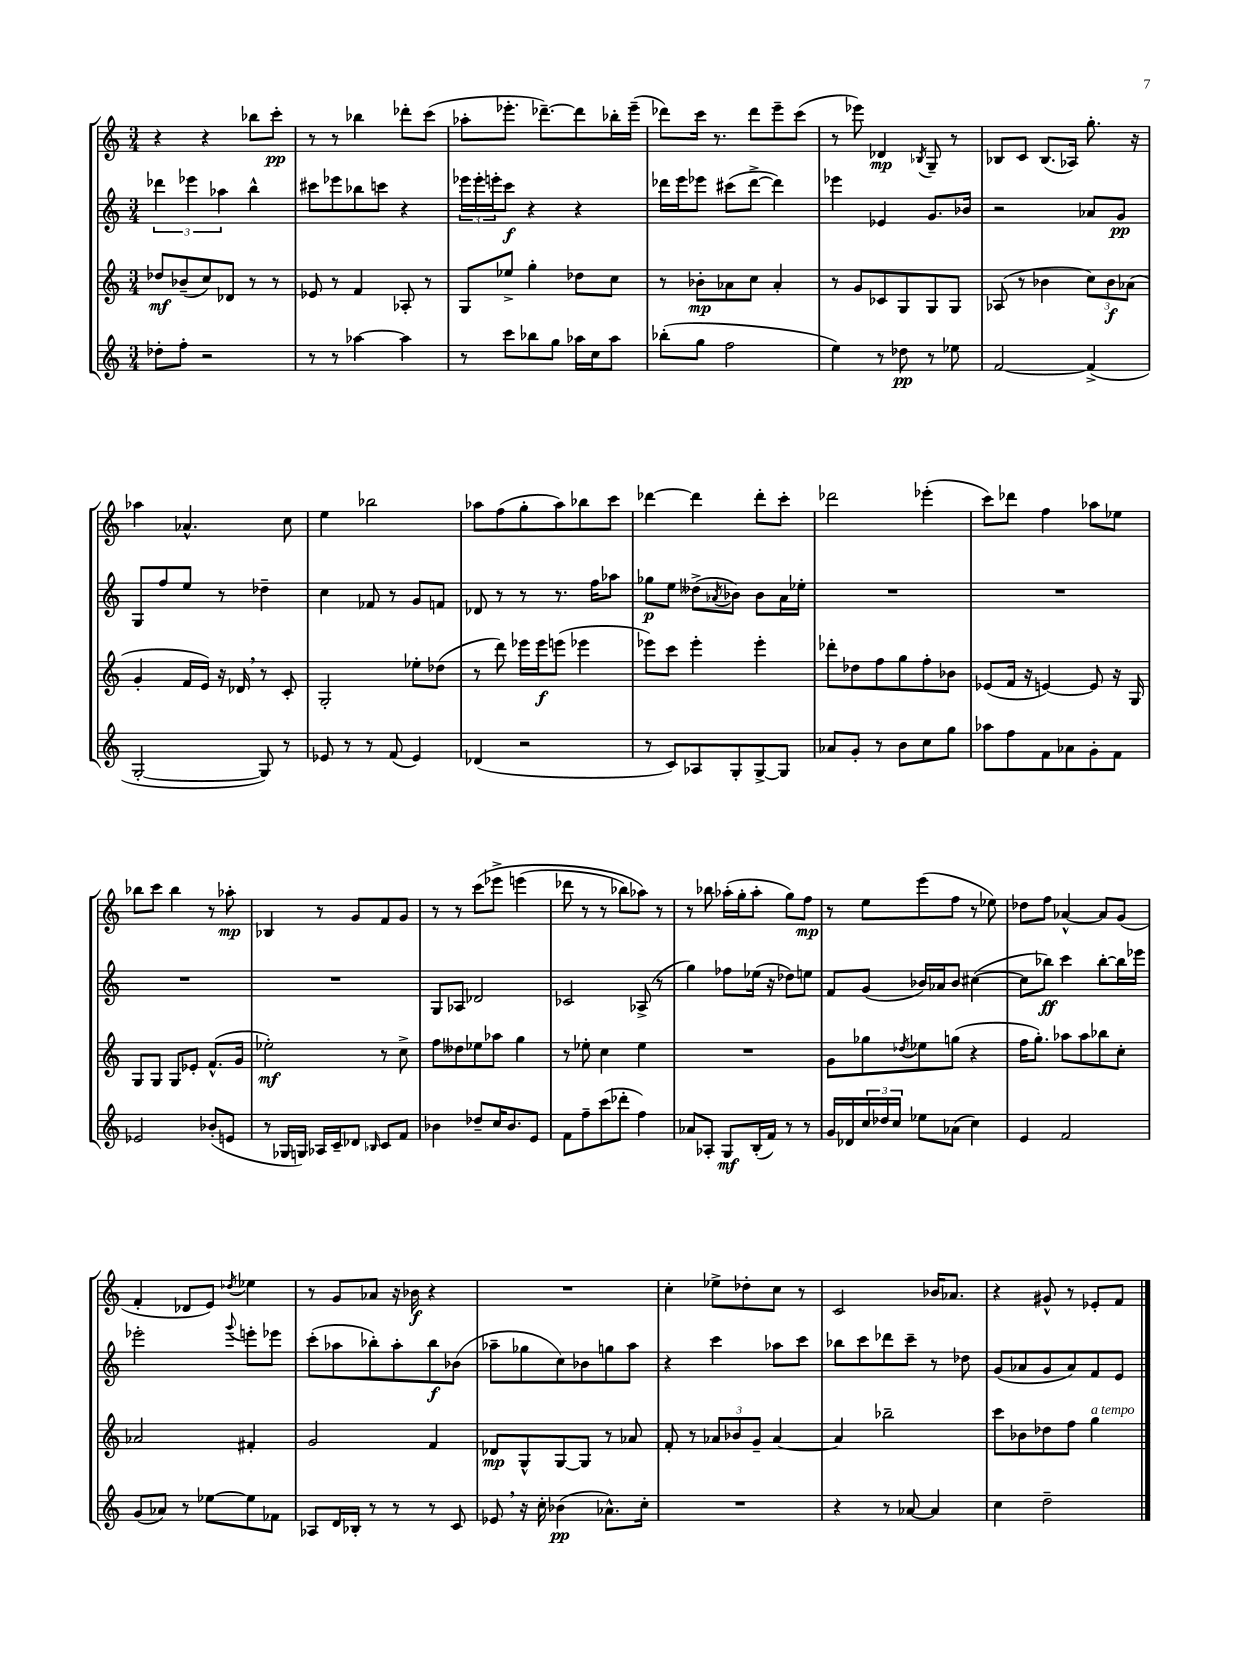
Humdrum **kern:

**kern	**kern	**kern	**kern
*staff4	*staff3	*staff2	*staff1
*clefG2	*clefG2	*clefG2	*clefG2
*k[]	*k[]	*k[]	*k[]
*M3/4	*M3/4	*M3/4	*M3/4
8dd-'	8dd-	6ddd-	4r
8ff'	(8b-~	.	.
.	.	6eee-	.
2r	8cc)	.	4r
.	.	6aa-	.
.	8d-	.	.
.	8r	4bb^^	8bb-
.	8r	.	8ccc'
=	=	=	=
8r	8e-	8ccc#	8r
8r	8r	8eee-	8r
[4aa-	4f	8bb-	4bb-
.	.	8ccc	.
4aa-]	8A-'	4r	8ddd-'
.	8r	.	(8ccc
=	=	=	=
8r	8G	24eee-	8aa-'
.	.	24eee-'	.
.	.	24eee'	.
8ccc	8ee-^	8ccc	8.eee-'
8bb-	4gg'	4r	.
.	.	.	[8.ddd-~)
8gg	.	.	.
16aa-	8dd-	4r	8ddd-]
16cc	.	.	.
8aa-	8cc	.	16bb-'
.	.	.	(16eee-~
=	=	=	=
(8bb-'	8r	16ddd-	8ddd-)
.	.	16eee	.
8gg	8b-'	8eee-	16ccc
.	.	.	8.r
2ff	8a-	(8ccc#	.
.	8cc	[8ddd-^	8ddd-
.	4a-'	4ddd-])	8eee~
.	.	.	(8ccc
=	=	=	=
4ee)	8r	4eee-	8r
.	8g	.	8eee-)
8r	8c-	4e-	4d-
8dd-	8G	.	.
.	.	.	8qB-
8r	8G	8.g	8G~
8ee-	8G	.	8r
.	.	16b-	.
=	=	=	=
[2f	(8A-	2r	8B-
.	8r	.	8c
.	4b-	.	(8.B-
.	.	.	16A-)
(4f^]	12cc)	8a-	8.gg'
.	12b-	.	.
.	.	8g	.
.	(12a-	.	.
.	.	.	16r
=	=	=	=
[2G'	4g'	8G	4aa-
.	.	8ff	.
.	16f	8ee	4.a-^^
.	16e)	.	.
.	16r	8r	.
.	16d-	.	.
8G])	8r	4dd-~	.
8r	8c'	.	8cc
=	=	=	=
8e-	2G'	4cc	4ee
8r	.	.	.
8r	.	8f-	2bb-
(8f	.	8r	.
4e-)	8ee-'	8g	.
.	(8dd-	8f	.
=	=	=	=
(4d-	8r	8d-	8aa-
.	8ddd)	8r	(8ff
2r	16eee-	8r	8gg'
.	16eee-	.	.
.	(8eee	8.r	8aa-)
.	4eee-	.	8bb-
.	.	16ff	.
.	.	8aa-	8ccc
=	=	=	=
8r	8eee-)	8gg-	[4ddd-
8c)	8ccc	8ee	.
8A-	4eee-'	(8dd--^	4ddd-]
.	.	8qa-	.
8G'	.	8b-)	.
[8G^	4eee-'	8b-	8ddd-'
8G]	.	16a-	8ccc'
.	.	16ee-'	.
=	=	=	=
8a-	8ddd-'	2.r	2ddd-
8g'	8dd-	.	.
8r	8ff	.	.
8b	8gg	.	.
8cc	8ff'	.	(4eee-'
8gg	8b-	.	.
=	=	=	=
8aa-	(8e-	2.r	8ccc)
8ff	16f	.	8ddd-
.	16r	.	.
8f	[4e)	.	4ff
8a-	.	.	.
8g'	8e]	.	8aa-
8f	16r	.	8ee-
.	16G	.	.
=	=	=	=
2e-	8G	2.r	8bb-
.	8G	.	8ccc
.	8G	.	4bb-
.	8e-'	.	.
(8b-'	(8.f^^	.	8r
8e	.	.	8aa-'
.	16g	.	.
=	=	=	=
8r	2ee-')	2.r	4B-
16G-	.	.	.
16G)	.	.	.
16A-	.	.	8r
16c~	.	.	.
8d-	.	.	8g
16qqB-	.	.	.
8c	8r	.	8f
8f	8cc^	.	8g
=	=	=	=
4b-	8ff	8G	8r
.	8dd--	8A-	8r
8dd-~	8ee-	2d-	&(8ccc
16cc	8aa-	.	8eee-^
8.b-	.	.	.
.	4gg	.	(4eee
8e	.	.	.
=	=	=	=
8f	8r	2c-	8ddd-
8ff~	8ee-'	.	8r
(8ccc	4cc	.	8r
8ddd-'	.	.	8bb-)
4ff)	4ee-	(8A-^	8aa-&)
.	.	8r	8r
=	=	=	=
8a-	2.r	4gg)	8r
8A-'	.	.	8bb-
8G	.	8ff-	(16aa-'
.	.	.	16gg'
(16B'	.	(16ee-	8aa-'
16f)	.	16r	.
8r	.	8dd-)	8gg)
8r	.	8ee	8ff
=	=	=	=
16g	8g	8f	8r
16d-	.	.	.
24cc	8gg-	(8g	8ee
24dd-	.	.	.
24cc	.	.	.
.	8qdd-	.	.
8ee-	8ee-	16b-)	(8eee
.	.	16a-	.
(8a-	(8gg	8b-	8ff
4cc)	4r	([4cc#	8r
.	.	.	8ee-)
=	=	=	=
4e	16ff	8cc#]	8dd-
.	8.gg')	.	.
.	.	8bb-)	8ff
2f	8aa-	4ccc	[4a-^^
.	8aa-	.	.
.	8bb-	[8bb-'	8a-]
.	8cc'	16bb-]	(8g
.	.	16eee-	.
=	=	=	=
(8g	2a-	2eee-'	4f'
8a-)	.	.	.
8r	.	.	8d-
[8ee-	.	.	8e)
.	.	8qqggg	8qdd-
8ee-]	4f#'	8eee'	4ee-
8f-	.	8eee-	.
=	=	=	=
8A-	2g	(8ccc'	8r
16d	.	8aa-	8g
16B-'	.	.	.
8r	.	8bb-')	8a-
8r	.	8aa-'	16r
.	.	.	16b-
8r	4f	8bb-	4r
8c	.	(8b-	.
=	=	=	=
8e-	8d-	8aa-~	2.r
16r	8G^^	8gg-	.
16cc'	.	.	.
(4b-	[8G	8cc)	.
.	8G]	8b-	.
8.a-^^)	8r	8gg	.
.	8a-	8aa-	.
16cc'	.	.	.
=	=	=	=
2.r	8f'	4r	4cc'
.	8r	.	.
.	12a-	4ccc	8ee-^
.	12b-	.	.
.	.	.	8dd-'
.	12g~	.	.
.	[4a-	8aa-	8cc
.	.	8ccc	8r
=	=	=	=
4r	4a-]	8bb-	2c
.	.	8ccc	.
8r	2bb-~	8ddd-	.
[8a-	.	8ccc~	.
4a-]	.	8r	16b-
.	.	.	8.a-
.	.	8dd-	.
=	=	=	=
4cc	8ccc	(8g	4r
.	8b-	8a-	.
2dd~	8dd-	8g	8g#^^
.	8ff	8a-)	8r
.	4gg	8f	8e-'
.	.	8e	8f
==	==	==	==
*-	*-	*-	*-
